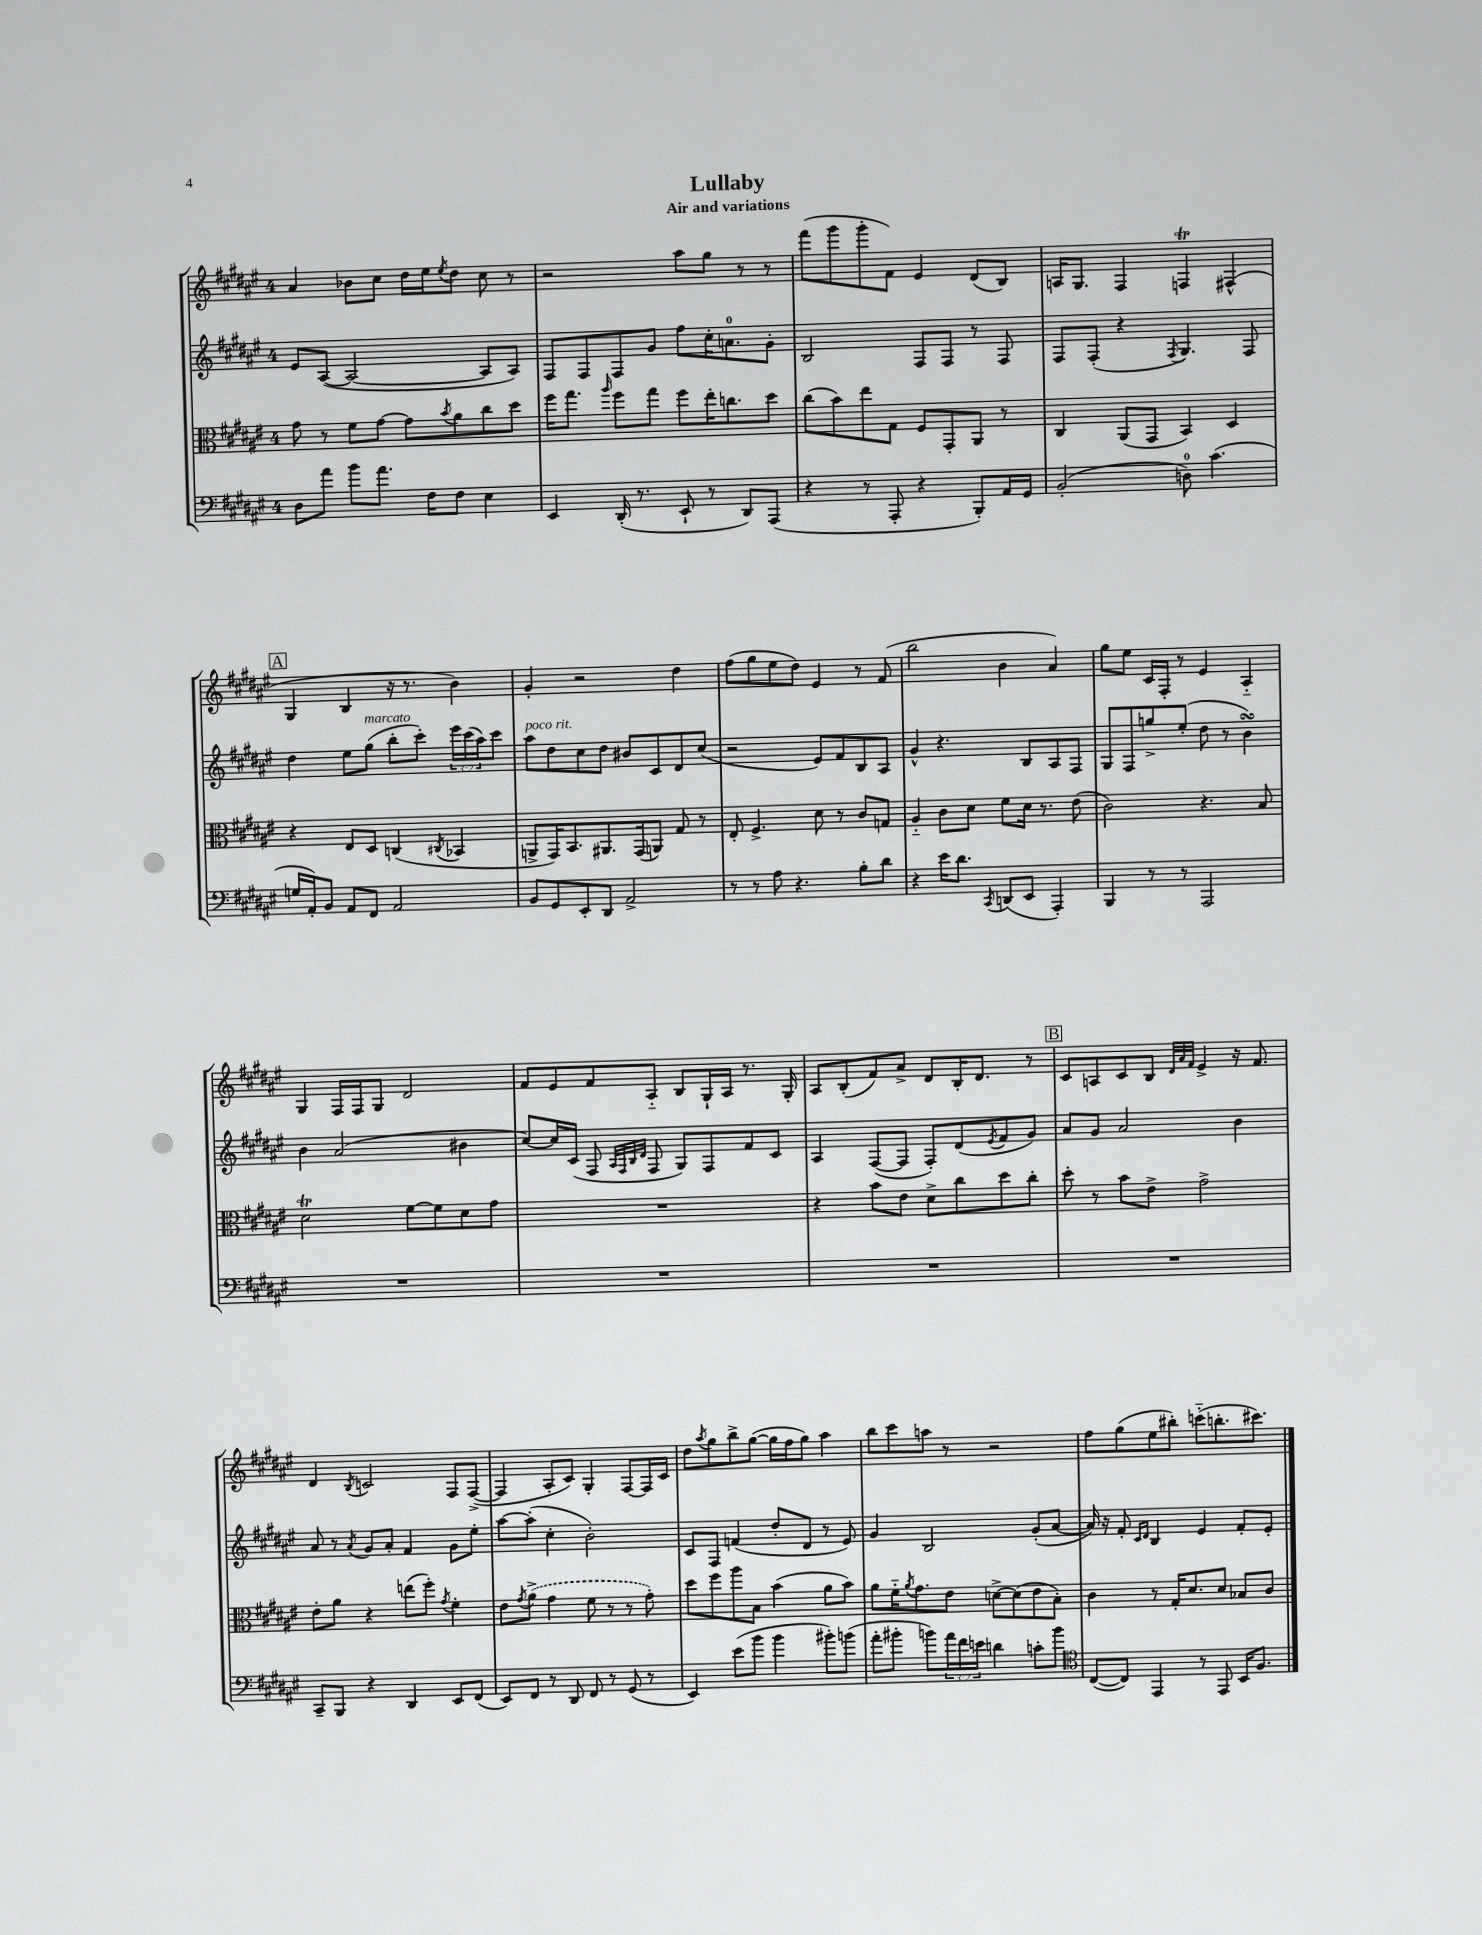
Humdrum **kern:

**kern	**kern	**kern	**kern
*staff4	*staff3	*staff2	*staff1
*clefF4	*clefC3	*clefG2	*clefG2
*k[f#c#g#d#a#e#]	*k[f#c#g#d#a#e#]	*k[f#c#g#d#a#e#]	*k[f#c#g#d#a#e#]
*M4/4	*M4/4	*M4/4	*M4/4
8D#\L	8g#\	8e#/L	4a#/
8a#\J	8r	([8A#/J	.
8b\L	8f#\L	2A#/_	8b-\L
8.a#\J	[8g#\J	.	8cc#\J
.	8g#\]L	.	16dd#\LL
16F#\LK	.	.	16ee#\J
.	8qb/	.	8qee#/
8F#\J	8a#\	.	8dd#\J
4E#\	8cc#\	8A#/]L	8cc#\
.	8dd#\J	8A#/J)	8r
=	=	=	=
4EE#/	16ff#\LK	8F#/L	2r
.	8.gg#\J	.	.
.	.	8F#/	.
.	16qqaa#/	.	.
(16DD#'/	8ff#\L	8F#/	.
8.r	.	.	.
.	8gg#\J	8g#/J	.
8EE#`/	8ff#\L	8ff#\L	8aa#\L
8r	16ee#'\K	16cc#'\K	8gg#\J
.	8.cc\	8.a\	.
8DD#/L)	.	.	8r
(8AAA#/J	8dd#\J	8g#'\J	8r
=	=	=	=
4r	(8cc#\L	2B/	(8fff#\L
.	8b\)	.	8ggg#\
8r	8ee#\	.	8ggg#'\
8AAA#'/	8G#\J	.	8f#\J)
4r	8F#/L	8F#/L	4e#/
.	8GG#'/	8F#/J	.
8BBB'/L)	8AA#/J	8r	(8d#/L
16AA#/L	8r	8F#/	8B/J)
16GG#/JJ	.	.	.
=	=	=	=
(2BB'/	4C#/	8F#/L	16A/LK
.	.	.	8.G#/J
.	.	(8F#'/J	.
.	(8AA#/L	4r	4F#/
.	8GG#/J	.	.
.	.	8qF#/	.
8D\)	4BB/)	4.G#/)	4F/
(4.c#\	.	.	.
.	4D#/	.	(4F#^^/
.	.	8F#/	.
=	=	=	=
16G/LL	4r	4dd#\	4G#/
16AA#'/J)	.	.	.
8BB/J	.	.	.
8AA#/L	8E#/L	8ee#\L	4B/
8FF#/J	8D#/J	(8gg#\J	.
2AA#/	(4C/	8bb'\L	16r
.	.	.	8.r
.	.	8ccc#'\J)	.
.	8qC#/	.	.
.	4BB-/	24eee#\LL	4b\)
.	.	(24ccc#\	.
.	.	24aa#\J)	.
.	.	8ccc#\J	.
=	=	=	=
8BB/L	8AA^/L	8aa#\L	4g#'/
8GG#/	16GG#/K)	8dd#\	.
.	8.BB/	.	.
8EE#'/	.	8cc#\	2r
8DD#/J	8.AA#/	8dd#\J	.
2AA#^/	.	8b#/L	.
.	(16GG#/k	.	.
.	8AA/J)	8c#/	.
.	8G#/	8d#/	4dd#\
.	8r	(8cc#/J	.
=	=	=	=
8r	8E#'/	2r	(8ff#\L
8r	4.F#^/	.	8gg#\
8A#\	.	.	8ee#\
4.r	.	.	8dd#\J)
.	8d#\	8e#/L)	4e#/
.	8r	8f#/	.
8B'\L	8c#/L	8B/	8r
8d#\J	8G/J	8A#/J	(8f#/
=	=	=	=
4r	4A#'~/	4g#^^/	2bb\
16e#\LK	8c#\L	4.r	.
8.d#\J	.	.	.
.	8d#\J	.	.
8qCC#/	.	.	.
(8DD/L	8f#\L	.	4b\
8EE#/J	16d#\Jk	8B/L	.
.	8.r	.	.
4AAA#'/)	.	8A#/	4a#/)
.	(8e#\	8F#/J	.
=	=	=	=
4BBB/	2c#\)	8G#/L	8gg#\L
.	.	8F#/	8ee#\J
8r	.	8gg^/	16c#/LL
.	.	.	16F#'/JJ
8r	.	(8ee#'/J	8r
2AAA#/	4.r	8dd#\	4e#/
.	.	8r	.
.	.	4b\)	4A#'~/
.	8B/	.	.
=	=	=	=
1r	2d#\	4b\	4G#/
.	.	(2a#/	16F#/LL
.	.	.	16F#/J
.	.	.	8G#/J
.	[8f#\L	.	2d#/
.	8f#\]	.	.
.	8d#\	4b#\	.
.	8g#\J	.	.
=	=	=	=
1r	1r	[8cc#/L)	8f#/L
.	.	16cc#/]L	8e#/
.	.	(16c#/JJ	.
.	.	8F#/	8f#/
.	.	32qqA#/LLL	.
.	.	32qqF#/	.
.	.	32qqB/	.
.	.	32qqd#/JJJ	.
.	.	8F#/	8A#'~/J
.	.	8G#/L)	8B/L
.	.	8F#/	16G#`/L
.	.	.	16A#/JJ
.	.	8f#/	8.r
.	.	8c#/J	.
.	.	.	16G#'/
=	=	=	=
1r	4r	4A#/	8A#/L
.	.	.	(8B'/
.	8b\L	([8F#/L	8f#/)
.	8e#\J	8F#/]J	8a#^/J
.	8d#^\L	8F#'/L)	8d#/L
.	8cc#\	(8d#/	16B'/K
.	.	.	8.d#/J
.	.	8qe#/	.
.	8dd#\	8f#/	.
.	8cc#'\J	8g#/J)	8r
=	=	=	=
1r	8dd#'\	8a#/L	8c#/L
.	8r	8g#/J	8A/
.	8b\L	2a#/	8c#/
.	8e#^\J	.	8B/J
.	.	.	32qqd#/LLL
.	.	.	32qqa#/
.	.	.	32qqf#/JJJ
.	2g#^\	.	4e#^/
.	.	4b\	16r
.	.	.	8.f#/
=	=	=	=
8CC#~/L	8e#'\L	8a#/	4d#/
8BBB/J	8a#\J	8r	.
.	.	8qa#/	8qB/
4r	4r	8g#/L	2c/
.	.	8a#'/J	.
4DD#/	(8ee\L	4f#/	.
.	8ff#'\J)	.	.
.	8qg#/	.	.
8EE#/L	4f#'\	8g#\L	8F#/L
(8FF#/J	.	8ee#'\J	([8F#^/J
=	=	=	=
8EE#/L)	8e#\L	[8aa#\L	4F#/]
.	8qg#/	.	.
8FF#/J	(8a#^\J	(8aa#'\]J	.
8r	4g#\	4cc#'\	8A#'/L
8DD#/	.	.	8c#/J)
8FF#/	8f#\	2b'\)	4G#'/
8r	8r	.	.
(8GG#/	8r	.	[8F#/L
8r	8g#'\)	.	16F#/]L
.	.	.	16c#/JJ
=	=	=	=
4EE#/)	8dd#\L	8c#/L	8dd#\L
.	.	.	8qaa#/
.	8ff#\	8F#/J	8gg#\
(8e#\L	8aa#\	(4f/	8bb^\
8b\J	8B\J	.	([8gg#\J
4b\	(4b\	8dd#'/L	16gg#\]LL
.	.	.	16ff#\J
.	.	8d#/J	8gg#\J)
8b#'\L)	8a#\L	8r	4aa#\
(8b\J	8b\J)	8e#/)	.
=	=	=	=
8a#'\L	8a#\L	4g#/	8bb\L
8b#'\J	16f#'~\K	.	8ccc#\
.	8qa#/	.	.
.	8.g#\	.	.
8b\L)	.	2B/	8aa\J
24a#\L	8e#\J	.	8r
24f#\	.	.	.
24e\JJ	.	.	.
4d\	[8d^\L	.	2r
.	(8d\]	.	.
8c'\L	8e#\	(8g#'/L	.
8b\J	8B'\J)	[8a#/J	.
=	=	=	=
*clefC4	*	*	*
([8C#/L	4c#\	16a#/])	8ff#\L
.	.	16r	.
8C#/]J)	.	8f#'/	(8gg#\
.	.	16qqc#/LL	.
.	.	16qqd#/JJ	.
4EE#/	8r	4B/	8ee#\
.	16G#'/LK	.	8bb#'\J)
.	8.d#/	.	.
8r	.	4e#/	(8ccc'~\L
8EE#/	8d#/J	.	8.bb'\
16BB/LK	8B-/L	8f#'/L	.
8.F#/J	.	.	8.ccc#\J)
.	8c#/J	8e#'/J	.
==	==	==	==
*-	*-	*-	*-
